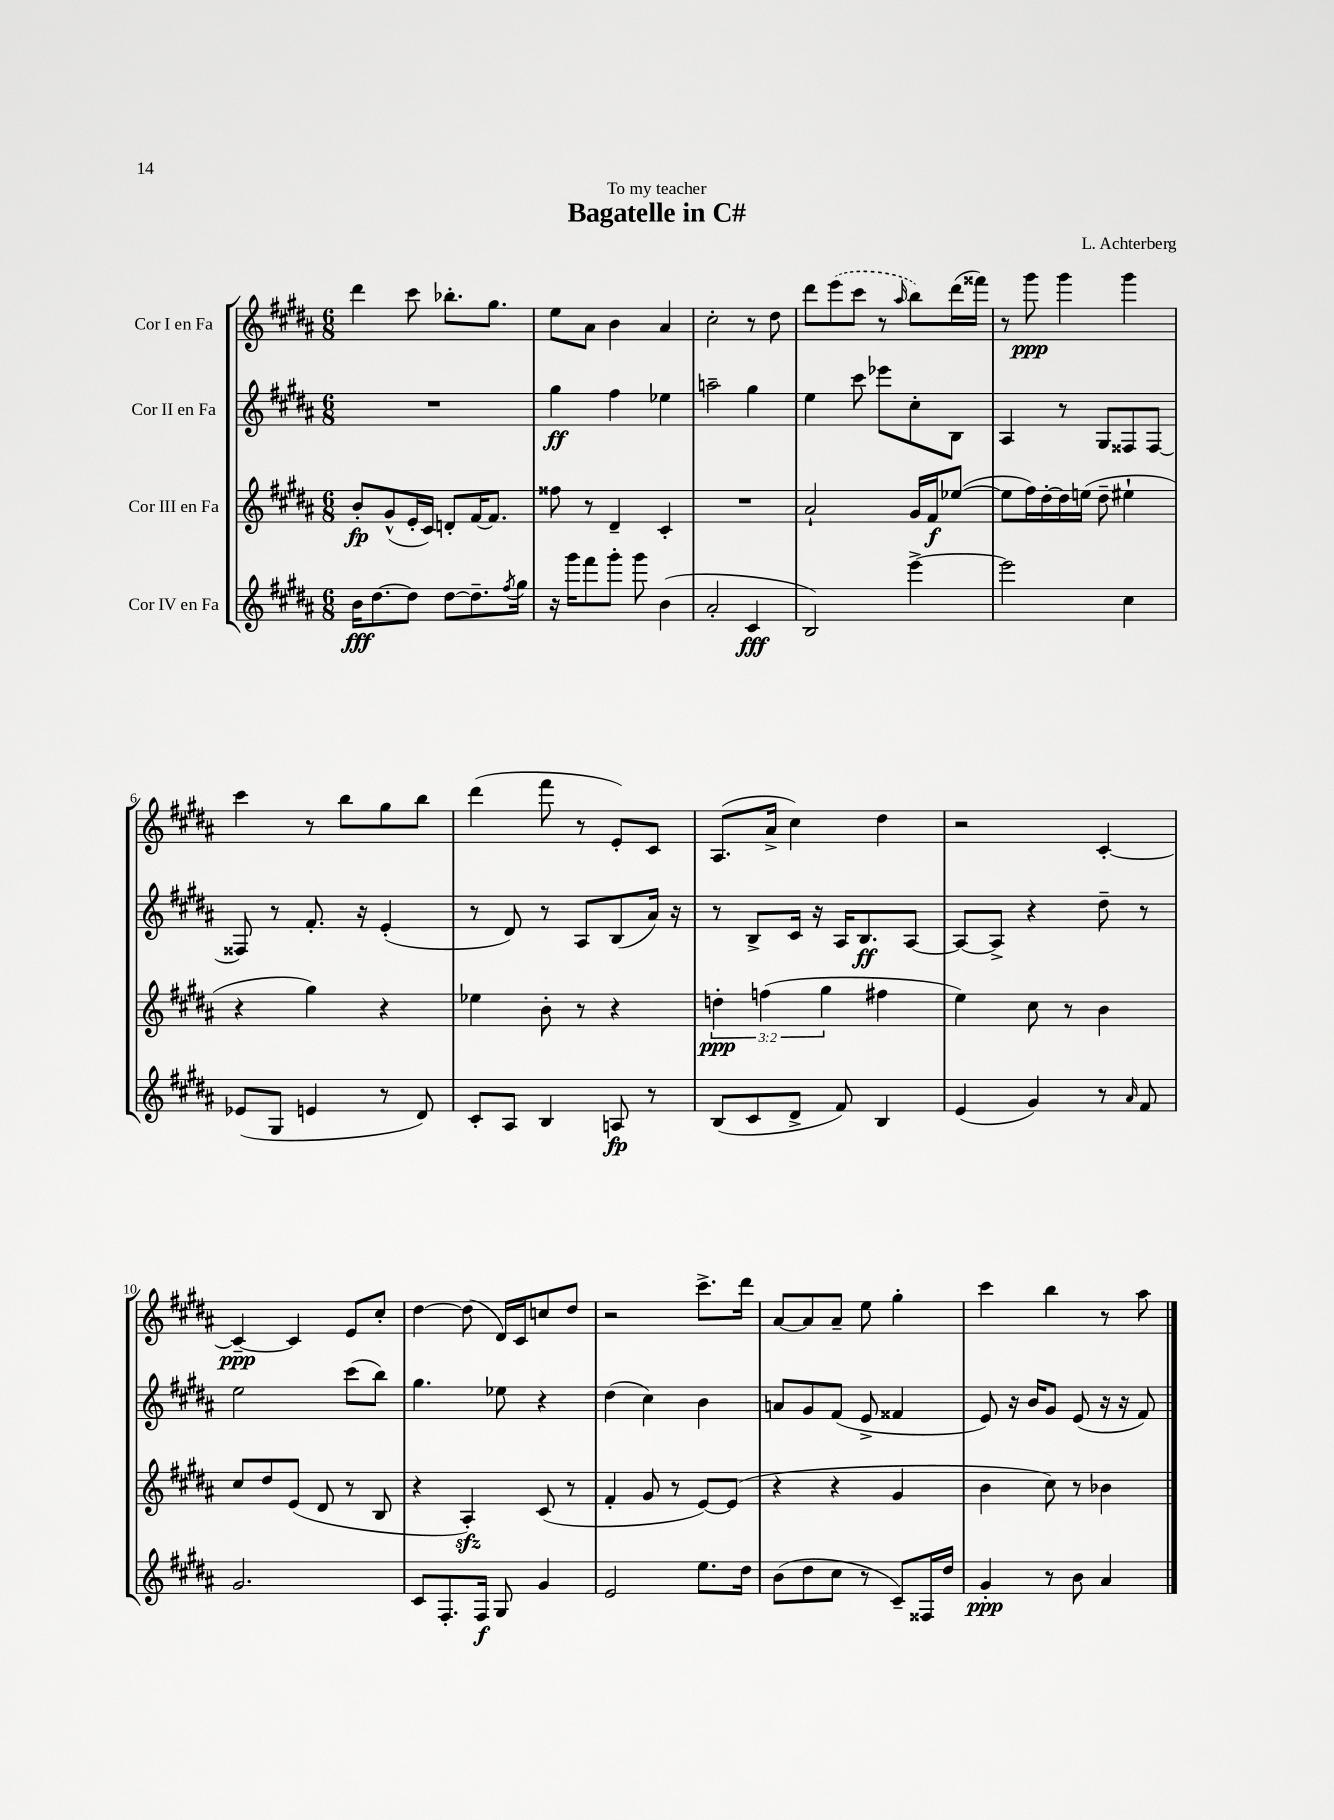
\header { title = "Bagatelle in C#" composer = "L. Achterberg" dedication = "To my teacher" }
<<
\new StaffGroup <<
\new Staff = "s0" \with { instrumentName = "Cor I en Fa" } {
    \clef treble \key b \major \numericTimeSignature \time 6/8
    dis'''4 cis'''8 bes''8.-. gis''8. |
    e''8 ais'8 b'4 ais'4 |
    cis''2-. r8 dis''8 |
    dis'''8 \once \slurDashed e'''8( cis'''8 r8 \grace { ais''16 } b''8) dis'''16( fisis'''16) |
    r8 gis'''8\ppp gis'''4 gis'''4 |
    cis'''4 r8 b''8 gis''8 b''8 |
    dis'''4( fis'''8 r8 e'8-.) cis'8 |
    ais8.( ais'16-> cis''4) dis''4 |
    r2 cis'4~-. |
    cis'4~--\ppp cis'4 e'8 cis''8-. |
    dis''4~ dis''8( dis'16) cis'16 c''8 dis''8 |
    r2 cis'''8.-> dis'''16 |
    ais'8~ ais'8 ais'8-- e''8 gis''4-. |
    cis'''4 b''4 r8 ais''8 \bar "|." |
}
\new Staff = "s1" \with { instrumentName = "Cor II en Fa" } {
    \clef treble \key b \major \numericTimeSignature \time 6/8
    R2. |
    gis''4\ff fis''4 ees''4 |
    a''2-- gis''4 |
    e''4 cis'''8 ees'''8 cis''8-. b8 |
    ais4 r8 gis8 fisis8 fisis8~ |
    fisis8 r8 fis'8.-. r16 e'4-.( |
    r8 dis'8) r8 ais8 b8( ais'16) r16 |
    r8 b8-> cis'16 r16 ais16 b8.\ff ais8~ |
    ais8~ ais8-> r4 dis''8-- r8 |
    e''2 cis'''8( b''8) |
    gis''4. ees''8 r4 |
    dis''4( cis''4) b'4 |
    a'8 gis'8 fis'8( e'8-> fisis'4 |
    e'8) r16 b'16 gis'8 e'8( r16 r16 fis'8) \bar "|." |
}
\new Staff = "s2" \with { instrumentName = "Cor III en Fa" } {
    \clef treble \key b \major \numericTimeSignature \time 6/8 \override Staff.TupletNumber.text = #tuplet-number::calc-fraction-text
    b'8-.\fp gis'8-^( e'16-. cis'16) d'8-. fis'16~ fis'8. |
    fisis''8 r8 dis'4-- cis'4-. |
    R2. |
    ais'2-! gis'16 fis'16\f ees''8~( |
    ees''8 fis''16) dis''16~-. dis''16 e''16( dis''8-- eis''4-! |
    r4 gis''4) r4 |
    ees''4 b'8-. r8 r4 |
    \tuplet 3/2 { d''4-.\ppp f''4( gis''4 } fis''4 |
    e''4) cis''8 r8 b'4 |
    cis''8 dis''8 e'8( dis'8 r8 b8 |
    r4 ais4-.\sfz) cis'8( r8 |
    fis'4-. gis'8 r8 e'8~) e'8( |
    r4 r4 gis'4 |
    b'4 cis''8) r8 bes'4 \bar "|." |
}
\new Staff = "s3" \with { instrumentName = "Cor IV en Fa" } {
    \clef treble \key b \major \numericTimeSignature \time 6/8
    b'16\fff dis''8.~ dis''8 dis''8~ dis''8.-- \acciaccatura { fis''8 } gis''16 |
    r16 gis'''16 fis'''8 gis'''8-. gis'''8 b'4( |
    ais'2-. cis'4\fff |
    b2) e'''4~-> |
    e'''2 cis''4 |
    ees'8( gis8 e'4 r8 dis'8) |
    cis'8-. ais8 b4 a8\fp r8 |
    b8( cis'8 dis'8-> fis'8) b4 |
    e'4( gis'4) r8 \grace { ais'16 } fis'8 |
    gis'2. |
    cis'8 fis8.-. fis16\f gis8 gis'4 |
    e'2 e''8. dis''16 |
    b'8( dis''8 cis''8 r8 cis'8--) fisis16 dis''16 |
    gis'4-.\ppp r8 b'8 ais'4 \bar "|." |
}
>>
>>
